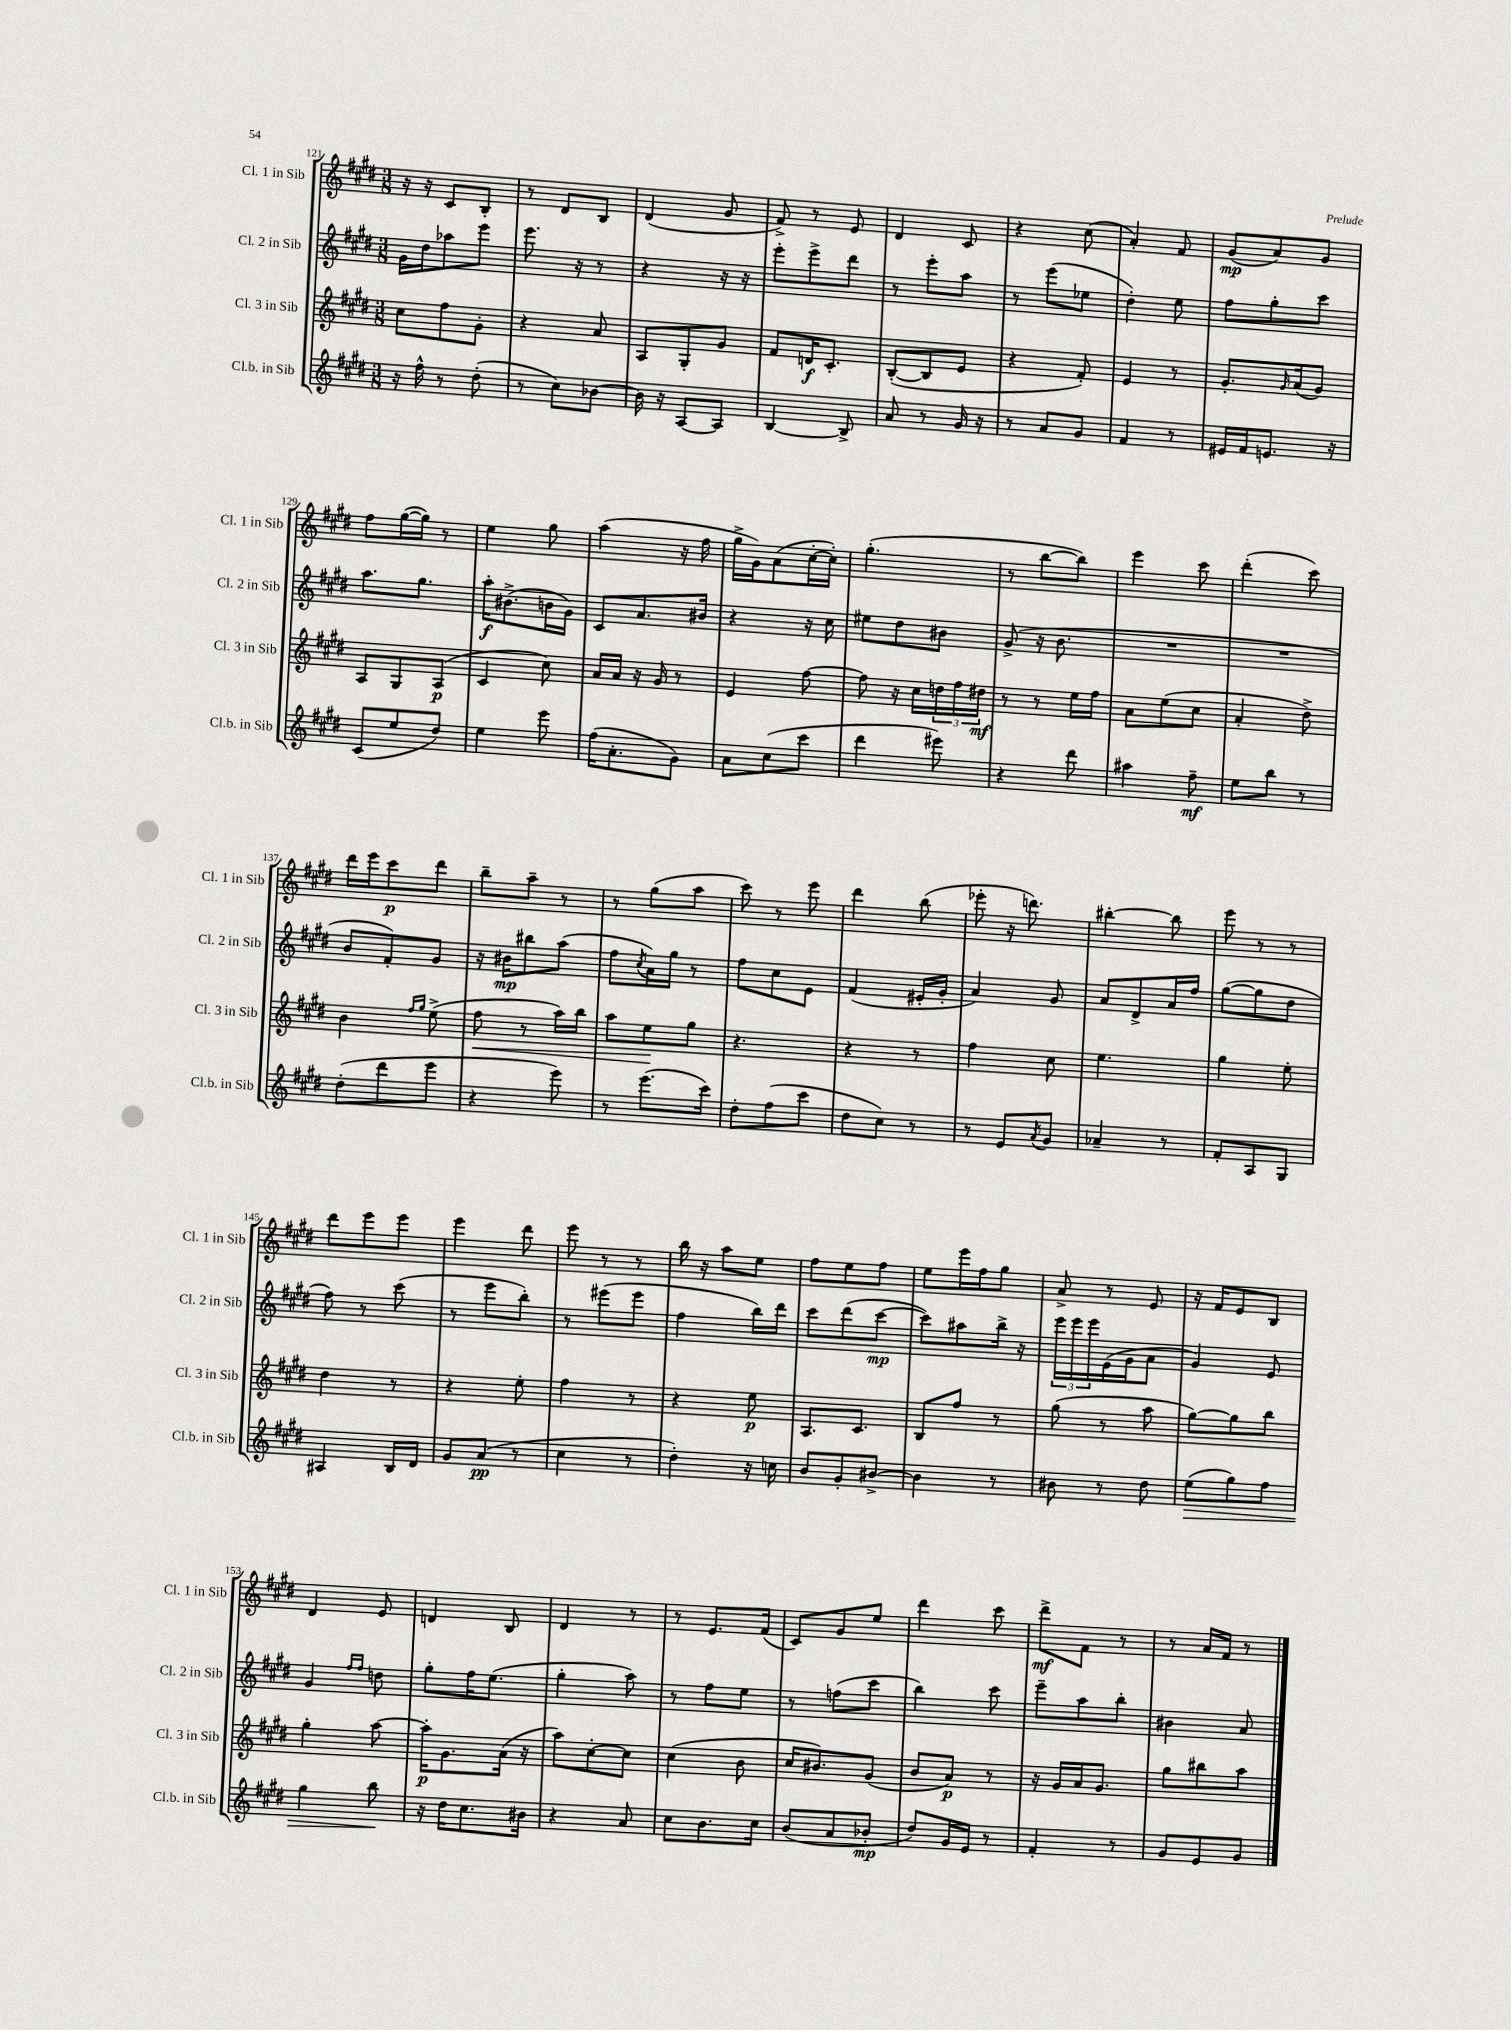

**kern	**kern	**kern	**kern
*staff4	*staff3	*staff2	*staff1
*clefG2	*clefG2	*clefG2	*clefG2
*k[f#c#g#d#]	*k[f#c#g#d#]	*k[f#c#g#d#]	*k[f#c#g#d#]
*M3/8	*M3/8	*M3/8	*M3/8
16r	8cc#	16g#	16r
16ff#^^	.	16dd#	16r
8r	8ff#	8aa-	8c#
(8dd#'	8g#'	8eee	8B'
=	=	=	=
8r	4r	8.eee	8r
8cc#)	.	.	8d#
.	.	16r	.
[8b-	8a	8r	8B
=	=	=	=
16b-]	8A	4r	(4d#
16r	.	.	.
[8A	8G#'	.	.
8A]	8g#	16r	8g#
.	.	16r	.
=	=	=	=
[4B	8f#	8eee'	8f#^)
.	16d	8eee^	8r
.	8.c#'	.	.
8B^]	.	8ddd#	8e
=	=	=	=
8a	([8B'	8r	4d#
8r	8B]	8eee'	.
16g#	8e	8aa	8c#
16r	.	.	.
=	=	=	=
8r	4r	8r	4r
8a	.	(8eee	.
8g#	8f#')	8ee-	(8cc#
=	=	=	=
4f#	4e	4dd#')	4a')
8r	8r	8ee	8f#
=	=	=	=
16e#	8.g#'	8ff#	(8g#
16f#	.	.	.
8.e	.	8gg#'	8a)
.	16qqg#	.	.
.	(16a	.	.
.	8g#)	8ccc#	8g#
16r	.	.	.
=	=	=	=
(8c#	8A	8.aa	8ff#
8ee	8G#	.	([16gg#
.	.	8.gg#	16gg#])
8dd#)	(8A	.	8r
=	=	=	=
4ee	4c#	16aa'	4ee
.	.	(8.b#^	.
8eee	8cc#)	16b	8gg#
.	.	16g#)	.
=	=	=	=
(16ff#	16a	8c#	(4aa
8.a'	16a	.	.
.	16r	8.a	.
.	16g#	.	.
8g#)	8r	.	16r
.	.	16b#	16ff#
=	=	=	=
8a	4e	4r	16gg#^
.	.	.	16g#)
(8cc#	.	.	(8a
8ccc#	[8ff#	16r	[16cc#'
.	.	16cc#	16cc#'])
=	=	=	=
4ddd#	8ff#]	8ee#	(4.gg#'
.	16r	8dd#	.
.	16cc#	.	.
8eee#)	24dd	8b#	.
.	24ff#	.	.
.	24dd#	.	.
=	=	=	=
4r	8r	(8g#^	8r
.	8r	16r	[8bb
.	.	8.b	.
8ddd#	16ee	.	8bb])
.	16ff#	.	.
=	=	=	=
4aa#	8a	4.r	4eee
.	(8ee	.	.
8ff#~	8cc#	.	8ccc#
=	=	=	=
8ee	4a'	4.r	(4ddd#'
8bb	.	.	.
8r	8dd#^)	.	8ccc#)
=	=	=	=
(8dd#'	4b	8b	16ddd#
.	.	.	16eee
8ddd#	.	8f#')	8ccc#
.	16qqff#	.	.
.	16qqgg#	.	.
8eee	(8ee^	8g#	8ddd#
=	=	=	=
4r	8ff#	16r	8bb~
.	.	16b#	.
.	8r	8bb#	8aa~
8eee)	16aa)	(8aa	8r
.	16bb	.	.
=	=	=	=
8r	8aa	8ff#	8r
.	.	8qcc#	.
(8.eee	8ee	16a)	(8gg#
.	.	16gg#	.
.	8gg#	8r	8aa
16ccc#)	.	.	.
=	=	=	=
8dd#'	4.r	8ff#	8ccc#)
(8ff#	.	8cc#	8r
8ccc#	.	8e	8eee
=	=	=	=
8dd#	4r	(4f#	4ddd#
8cc#)	.	.	.
8r	8r	16e#'	(8bb
.	.	16g#'	.
=	=	=	=
8r	4ff#	4a)	8eee-'
8e	.	.	16r
.	.	.	8.ddd)
8qa	.	.	.
8g#	8cc#	8g#	.
=	=	=	=
4a-~	4.ee	8a	[4bb#'
.	.	8d#^	.
8r	.	16a	8bb#]
.	.	16ff#	.
=	=	=	=
8f#'	4gg#	([8gg#	8eee
8A	.	8gg#]	8r
8G#	8ee'	8dd#	8r
=	=	=	=
4A#	4dd#	8ff#)	8ddd#
.	.	8r	8eee
16B	8r	(8ccc#	8eee
16d#	.	.	.
=	=	=	=
8g#	4r	8r	4eee
(8a	.	8eee	.
8r	8ee'	8bb')	8ddd#
=	=	=	=
4cc#	4ff#	8r	8eee
.	.	(8eee#	8r
8r	8r	8eee#	8r
=	=	=	=
4dd#')	4r	4ff#	16bb
.	.	.	16r
.	.	.	8aa
16r	8ee	16bb)	8ee
16cc	.	16ddd#	.
=	=	=	=
8b	8.A	8ccc#	8ff#
8g#'	.	(8ddd#	8ee
.	8.c#	.	.
[8b#^	.	[8ccc#	8ff#
=	=	=	=
4b#]	8B	8ccc#])	8ee
.	8ff#	8aa#	16eee
.	.	.	16ff#
8r	8r	16bb^	8gg#
.	.	16r	.
=	=	=	=
8b#	(8gg#	24eee	8a^
.	.	24eee	.
.	.	24eee	.
8r	8r	(16e	8r
.	.	16g#	.
8dd#	8aa	8a	8e
=	=	=	=
(8ee	[8gg#)	4g#)	16r
.	.	.	16f#
8gg#)	8gg#]	.	8e
8ff#	8bb	8e	8B
=	=	=	=
4gg#	4gg#'	4g#	4d#
.	.	16qqff#	.
.	.	16qqff#	.
8bb	[8aa	8dd	8e
=	=	=	=
16r	16aa']	8gg#'	4d
16dd#	8.g#	.	.
8.cc#	.	16ff#	.
.	.	(8.ee	.
.	(16a	.	8B
16b#	16r	.	.
=	=	=	=
4r	8aa)	4gg#'	4d#
.	[8cc#'	.	.
8a	8cc#]	8aa)	8r
=	=	=	=
8cc#	(4cc#	8r	8r
8.b	.	8ff#	8.e
.	8b	8ee	.
16cc#	.	.	(16f#
=	=	=	=
(8b	16cc#	8r	8c#)
.	8.b#)	.	.
8a	.	(8ff	8g#
8b-'	(8g#	8ccc#	8ee
=	=	=	=
8dd#)	8b	4bb)	4ddd#
16g#	8a)	.	.
16e	.	.	.
8r	8r	8ccc#	8ccc#
=	=	=	=
4f#'	16r	8eee~	8ddd#^
.	16g#	.	.
.	16a	8aa	8f#
.	8.g#	.	.
8r	.	8bb'	8r
=	=	=	=
8g#	8gg#	4b#	8r
8e	8bb#	.	16a
.	.	.	16f#
8g#	8aa	8a	8r
==	==	==	==
*-	*-	*-	*-
